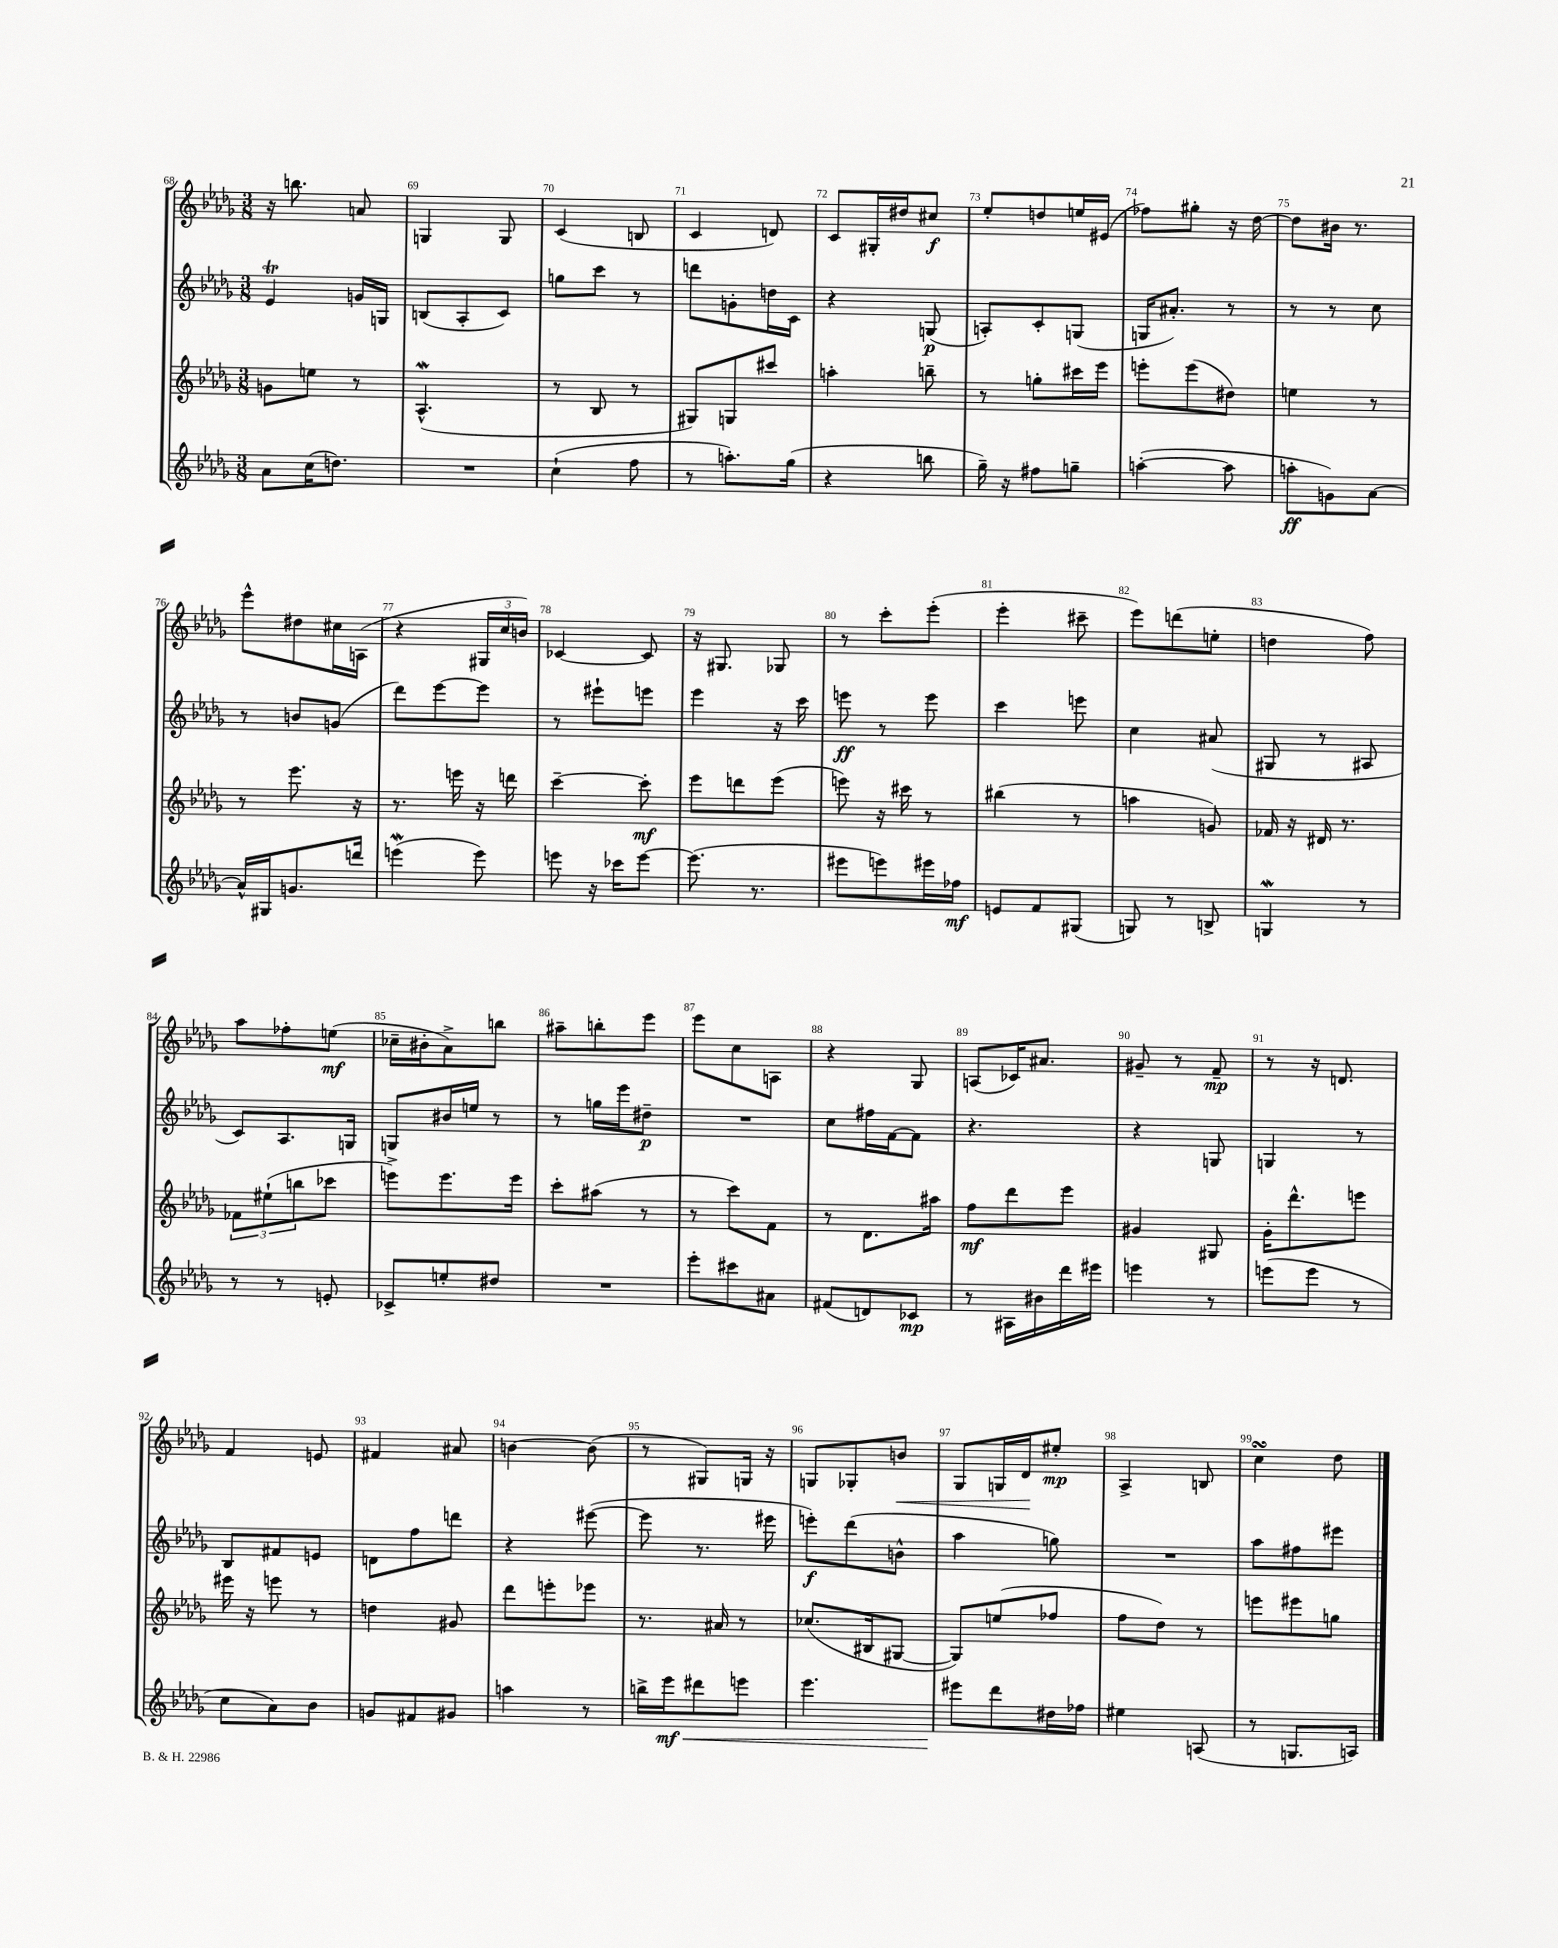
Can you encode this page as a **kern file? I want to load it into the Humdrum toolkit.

**kern	**kern	**kern	**kern
*staff4	*staff3	*staff2	*staff1
*clefG2	*clefG2	*clefG2	*clefG2
*k[b-e-a-d-g-]	*k[b-e-a-d-g-]	*k[b-e-a-d-g-]	*k[b-e-a-d-g-]
*M3/8	*M3/8	*M3/8	*M3/8
8a-	8g	4e-	16r
.	.	.	8.bb
(16cc	8ee	.	.
8.dd)	.	.	.
.	8r	16g	8a
.	.	16G	.
=	=	=	=
4.r	(4.A-^^	(8B	4G
.	.	8A-'	.
.	.	8c)	8G
=	=	=	=
(4cc`	8r	8gg	(4c
.	8B-	8ccc	.
8ff	8r	8r	8B
=	=	=	=
8r	8G#)	8ddd	4c
8.aa')	8G	8g'	.
.	8ccc#	16dd	8d)
(16gg-	.	16c	.
=	=	=	=
4r	4aa'	4r	8c
.	.	.	16G#'
.	.	.	16dd#
8bb	8bb~	(8G	8cc#
=	=	=	=
16gg-~)	8r	8A')	8ee-'
16r	.	.	.
8ff#	8gg'	8c'	8dd
8gg~	16ccc#	(8G	16ee
.	16eee-	.	(16e#
=	=	=	=
([4aa'	8eee'	16G	8ff-)
.	.	8.a#')	.
.	(8eee	.	8gg#'
8aa]	8dd#)	8r	16r
.	.	.	[16dd-
=	=	=	=
8aa'	4ee	8r	8dd-]
8g)	.	8r	16b#
.	.	.	8.r
[8a-	8r	8cc	.
=	=	=	=
16a-^^]	8r	8r	8eee-^^
16G#	.	.	.
8.g	8.eee-	8b	8dd#
.	.	(8g	16cc#
16ddd	16r	.	(16A
=	=	=	=
(4eee	8.r	8ddd-)	4r
.	.	[8eee-	.
.	16eee	.	.
8eee)	16r	8eee-]	24G#
.	.	.	24cc
.	16ddd	.	.
.	.	.	24b)
=	=	=	=
8eee	[4ccc~	8r	[4c-
16r	.	8eee#`	.
16ccc-	.	.	.
[8eee	8ccc']	8eee	8c-]
=	=	=	=
(8.eee]	8eee-	4eee-	16r
.	.	.	8.G#
.	8ddd	.	.
8.r	.	.	.
.	(8eee-	16r	8G-
.	.	16ccc	.
=	=	=	=
8eee#	8eee)	8eee	8r
8eee)	16r	8r	8ccc'
.	16ccc#	.	.
16eee#	8r	8eee	(8eee-'
16ff-	.	.	.
=	=	=	=
8e	(4bb#	4ccc	4eee-'
8f	.	.	.
(8G#	8r	8eee	8ccc#~
=	=	=	=
8G)	4aa	4cc	8eee-)
8r	.	.	(8ddd
8B^	8g)	(8a#	8ee'
=	=	=	=
4G	16f-	8G#	4dd
.	16r	.	.
.	16d#	8r	.
.	8.r	.	.
8r	.	8A#	8ff)
=	=	=	=
8r	12f-	8c)	8aa-
.	(12ee#`	.	.
8r	.	8.A-	8ff-'
.	12bb	.	.
8e'	8ccc-	.	(8ee
.	.	16G	.
=	=	=	=
8c-^	8eee^)	8G	16cc-~
.	.	.	16b#'
8ee'	8.eee	16b#	8a-^)
.	.	16ee	.
8dd#	.	8r	8bb
.	16eee	.	.
=	=	=	=
4.r	8ccc'	8r	8aa#~
.	(8aa#	16gg	8bb'
.	.	16eee-	.
.	8r	8dd#~	8eee-
=	=	=	=
8eee-'	8r	4.r	8eee-
8ccc#	8ccc)	.	8cc
8a#	8f	.	8A
=	=	=	=
(8f#	8r	8cc	4r
8d)	8.d-	16ff#	.
.	.	[16f	.
8c-	.	8f]	8G-
.	16aa#	.	.
=	=	=	=
8r	8ff	4.r	(8A
16A#	8ddd-	.	16c-)
16b#	.	.	8.a#
16ddd-	8eee-	.	.
16eee#	.	.	.
=	=	=	=
4eee	4g#	4r	8g#~
.	.	.	8r
8r	8G#	8G	8f~
=	=	=	=
(8eee	16g-'	4G	8r
.	8.ddd-^^	.	.
8eee	.	.	16r
.	.	.	8.d
8r	8eee	8r	.
=	=	=	=
8cc	16eee#	8B-	4f
.	16r	.	.
8a-)	8eee	8f#	.
8b-	8r	8e	8e
=	=	=	=
8g	4dd	8d	4f#
8f#	.	8ff	.
8g#	8g#	8ddd	8a#
=	=	=	=
4aa	8ddd-	4r	[4b
.	8eee'	.	.
8r	8eee-	([8eee#	(8b]
=	=	=	=
16bb^	8.r	8eee#]	8r
16eee-	.	.	.
8ddd#	.	8.r	8G#)
.	16a#	.	.
8eee	8r	.	16G
.	.	16eee#	16r
=	=	=	=
4.eee-	(8.cc-	8eee')	8G
.	.	(8ddd-	8G-'
.	16B#	.	.
.	[8G#	8b^^	8b
=	=	=	=
8eee#	8G#])	4aa-	8G-
8ddd-	(8ee	.	16G
.	.	.	16d-
16dd#	8ff-	8gg)	8ee#'
16ff-	.	.	.
=	=	=	=
4ee#	8ff	4.r	4A-^
.	8dd-)	.	.
(8A	8r	.	8B
=	=	=	=
8r	8eee	8aa-	4cc
8.G	8eee#	8ff#	.
.	8gg	8eee#	8dd-
16A)	.	.	.
==	==	==	==
*-	*-	*-	*-
